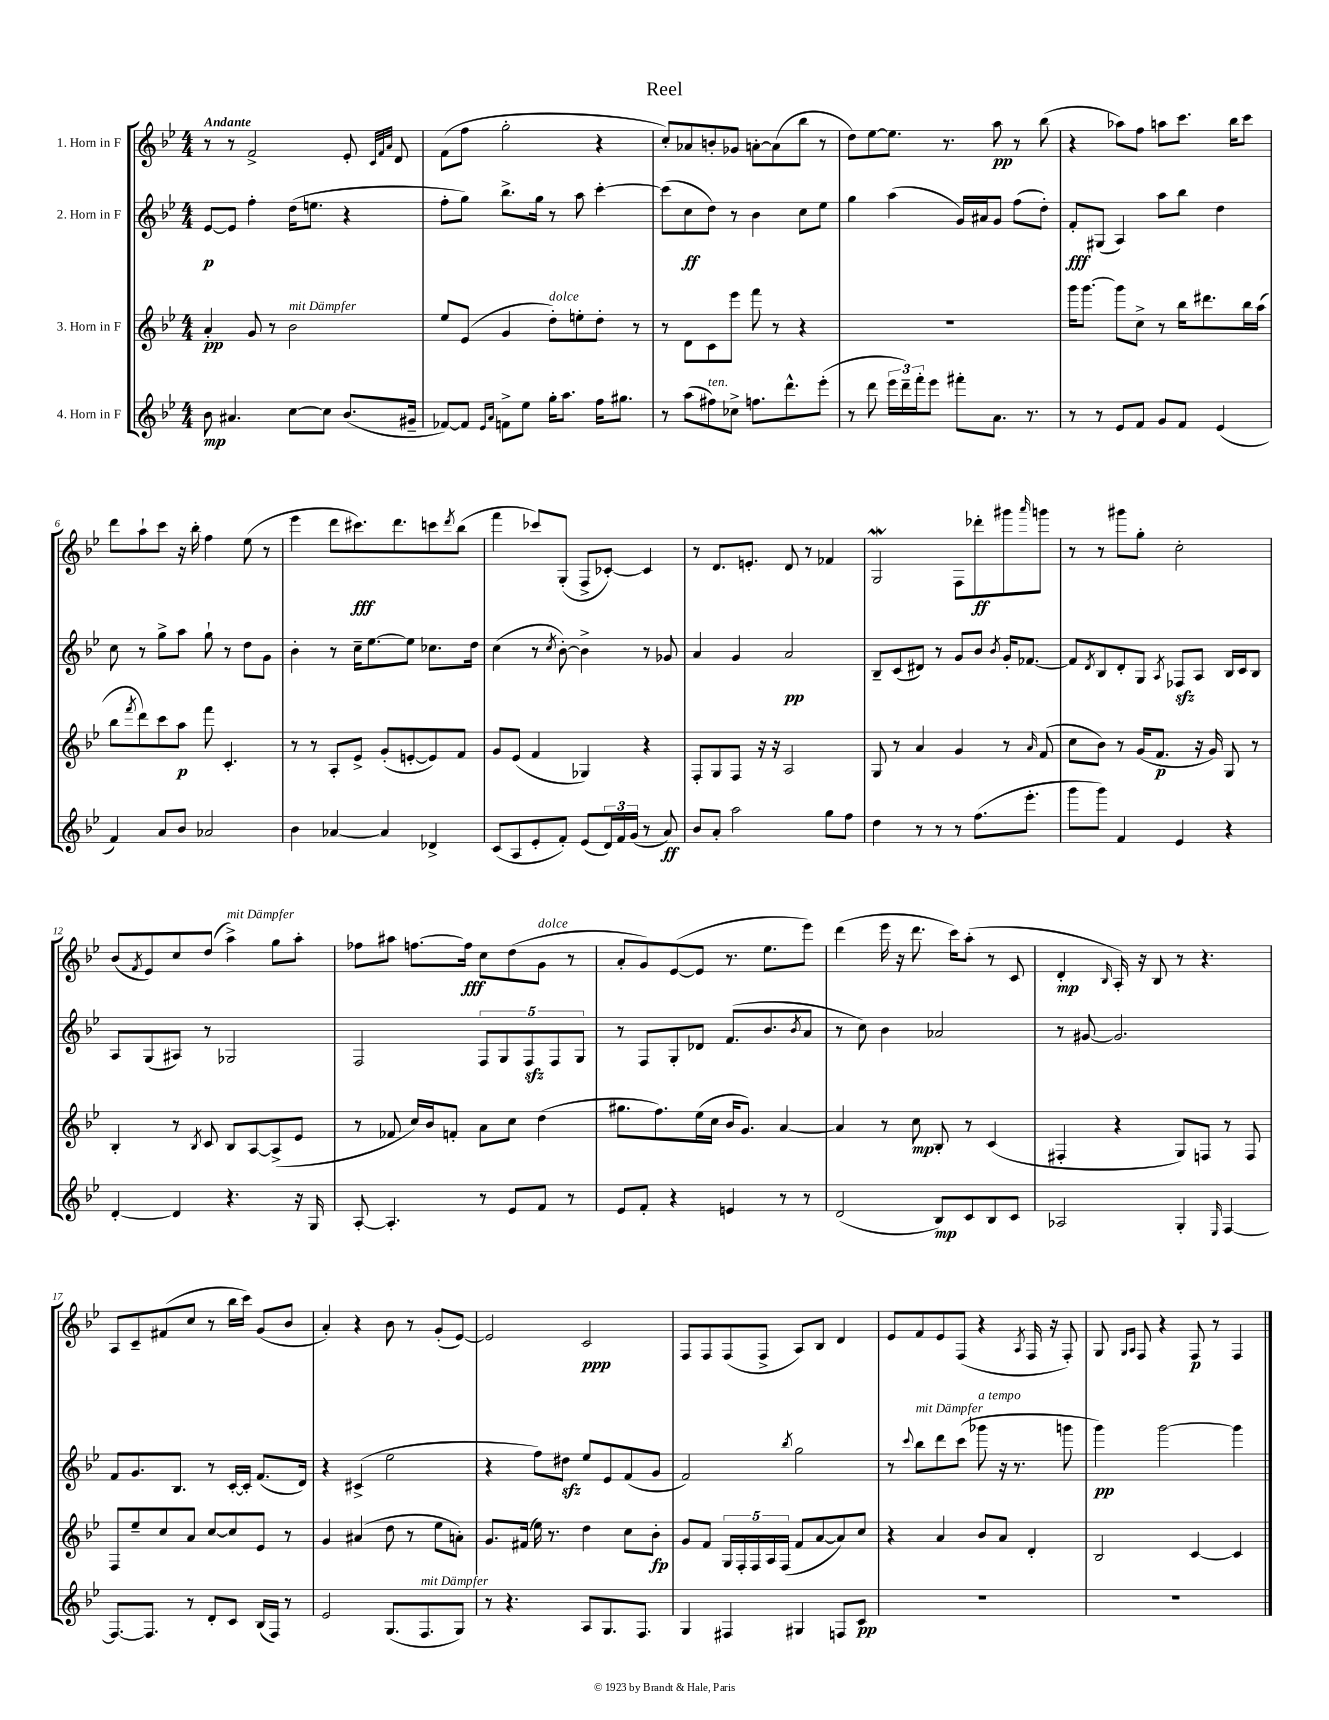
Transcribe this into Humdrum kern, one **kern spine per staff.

**kern	**kern	**kern	**kern
*staff4	*staff3	*staff2	*staff1
*clefG2	*clefG2	*clefG2	*clefG2
*k[b-e-]	*k[b-e-]	*k[b-e-]	*k[b-e-]
*M4/4	*M4/4	*M4/4	*M4/4
8b-	4a'	[8e-	8r
4.a#	.	8e-]	8r
.	8g	4ff'	2f^
.	8r	.	.
[8cc	2b-	(16dd	.
.	.	8.ee	.
8cc]	.	.	.
(8.b-	.	4r	8e-'
.	.	.	32qqc
.	.	.	32qqf
.	.	.	32qqa
.	.	.	8d
16g#~	.	.	.
=	=	=	=
[8f-)	8ee-	8ff'	(8f
8f-]	(8e-	8gg)	8ff
16qqe-	.	.	.
16qqa	.	.	.
8f^	4g	8.bb-^	2gg'
8ee-	.	.	.
.	.	16gg	.
16gg'	8dd')	8r	.
8.aa	.	.	.
.	8ee'	8aa	.
16ff	8dd'	[4ccc'	4r
8.gg#	.	.	.
.	8r	.	.
=	=	=	=
8r	8r	(8ccc]	8cc')
(8aa	8d	8cc	8a-
8ff#)	8c	8dd)	8b'
8cc-^	8eee-	8r	8g-
8.ff	8fff	4b-	[8a'
.	8r	.	(8a]
8.ddd^^	.	.	.
.	4r	8cc	8bb-
(8eee-'	.	8ee-	8r
=	=	=	=
8r	1r	4gg	8dd)
8ddd	.	.	[8ee-
24eee-	.	(4aa	8.ee-]
24ddd~)	.	.	.
24fff'	.	.	.
8eee-	.	.	.
.	.	.	8.r
8fff#'	.	16g)	.
.	.	16a#	.
8.a	.	8g	8aa
.	.	(8ff	8r
8.r	.	.	.
.	.	8dd')	(8bb-
=	=	=	=
8r	16ggg	8f'	4r
.	[8.ggg	.	.
8r	.	(8G#	.
8e-	8ggg]	4A)	8aa-)
8f	8cc^	.	8ff
8g	8r	8aa	8aa
8f	16bb-	8bb-	8.ccc
.	8.ddd#	.	.
(4e-	.	4dd	.
.	.	.	16bb-
.	16bb-	.	8ccc
.	(16aa	.	.
=	=	=	=
4f)	8bb-	8cc	8ddd
.	8qfff	.	.
.	8ddd)	8r	8aa`
8a	8ccc	8gg^	8ccc
8b-	8aa	8aa	16r
.	.	.	16bb-'
2a-	8fff	8gg`	4ff
.	4.c'	8r	.
.	.	8dd	(8ee-
.	.	8g	8r
=	=	=	=
4b-	8r	4b-'	4eee-
.	8r	.	.
[4a-	8A'	8r	8ddd
.	8e-^	16cc~	8.ccc#)
.	.	[8.ee-	.
4a-]	(8g'	.	.
.	.	.	8.ddd
.	[8e'	8ee-]	.
4d-^	8e])	8.cc-	8ccc
.	.	.	8qddd
.	8f	.	(8bb-
.	.	16dd	.
=	=	=	=
(8c	8g	(4cc	4fff
8A	(8e-	.	.
8e-'	4f	8r	8ccc-)
.	.	8qcc	.
8f')	.	[8b-')	(8G'
(8e-	4G-)	4b-^]	8F^
24d)	.	.	[8c-')
24f	.	.	.
(24g	.	.	.
8r	4r	8r	4c-]
8a)	.	8g-	.
=	=	=	=
8b-	8F'	4a	8r
8a'	8G	.	8.d
2aa	8F	4g	.
.	.	.	8.e'
.	16r	.	.
.	16r	.	.
.	2A	2a	8d
.	.	.	8r
8gg	.	.	4f-
8ff	.	.	.
=	=	=	=
4dd	8G	8B-~	2G
.	8r	(8c	.
8r	4a	8d#)	.
8r	.	8r	.
8r	4g	8g	8F
(8.ff	.	8b-	8ddd-'
.	.	8qb-	.
.	8r	16g'	8ggg#
8.eee-'	.	[8.f-	.
.	16qqa	.	16qqaaa
.	(8f	.	8ggg
=	=	=	=
8ggg	8cc	8f-]	8r
.	.	8qd	.
8ggg)	8b-)	8B-	8r
4f	8r	8d'	8ggg#
.	(16g	8G	8gg'
.	8.f	.	.
.	.	8qA	.
4e-	.	8F-	2cc'
.	16r	8A	.
.	16g)	.	.
4r	8G	16B-	.
.	.	16c	.
.	8r	8B-	.
=	=	=	=
[4d'	4B-'	8A	(8b-
.	.	.	8qf
.	.	(8G	8e-)
4d]	8r	8A#)	8cc
.	8qB-	.	.
.	8c	8r	(8dd
4.r	8B-	2G-	4aa^)
.	[8A	.	.
.	(8A^]	.	8gg
16r	8e-	.	8aa'
16G	.	.	.
=	=	=	=
[8A'	8r	2F	8ff-
4.A']	8f-	.	8aa#
.	16cc)	.	[8.ff
.	16b-	.	.
.	8f'	.	.
.	.	.	16ff]
8r	8a	10F	8cc
.	.	10G	.
8e-	8cc	.	(8dd
.	.	10F	.
8f	(4dd	.	8g
.	.	10F	.
8r	.	.	8r
.	.	10G	.
=	=	=	=
8e-	8.gg#	8r	8a'
8f'	.	8F	8g)
.	8.ff)	.	.
4r	.	8G'	([8e-
.	(16ee-	8d-	8e-]
.	16cc	.	.
4e	16b-	(8.f	8.r
.	8.g)	.	.
.	.	8.b-	8.ee-
8r	[4a	.	.
.	.	8qb-	.
8r	.	8a	8eee-)
=	=	=	=
(2d	4a]	8r	(4ddd
.	.	8cc)	.
.	8r	4b-	16eee-
.	.	.	16r
.	8cc	.	8.ddd
8B-)	8B-'	2a-	.
.	.	.	16ccc)
8c	8r	.	(8aa'
8B-	(4c	.	8r
8c	.	.	8c
=	=	=	=
2A-	4F#'	8r	4d'
.	.	[8g#	.
.	.	.	16qqB-
.	4r	2.g#]	16A')
.	.	.	16r
.	.	.	8B-
4G'	8G)	.	8r
.	8F	.	4.r
16qqE-	.	.	.
[4F	8r	.	.
.	8F	.	.
=	=	=	=
8.F_	8F	8f	8A
.	8ee-~	8.g	8c~
8.F]	.	.	.
.	8cc	.	(8f#
.	.	8.B-	.
8r	8a	.	8cc
8d'	[8cc	8r	8r
8c	8cc]	[16c'	16bb-
.	.	16c']	16ccc)
(16B-	8e-	(8.f	(8g
16F)	.	.	.
8r	8r	.	8b-
.	.	16d)	.
=	=	=	=
2e-	4g	4r	4a')
.	(4a#	(4c#^	4r
(8.G	8dd	2ee-	8b-
.	8r	.	8r
8.F	.	.	.
.	8ee-	.	(8g'
8G)	8a')	.	[8e-)
=	=	=	=
8r	8.g	4r	2e-]
4.r	.	.	.
.	(16f#	.	.
.	16ee-)	8ff)	.
.	8.r	.	.
.	.	8dd#	.
8A	4dd	8ee-	2c
8.G	.	8e-	.
.	8cc	(8f	.
8.F	.	.	.
.	8b-'	8g	.
=	=	=	=
4G	8g	2f)	8F
.	8f	.	8F
4F#	20G	.	(8F
.	20F'	.	.
.	20F	.	.
.	.	.	8F^
.	20A	.	.
.	(20F	.	.
.	.	8qbb-	.
4G#	8f	2gg	8A)
.	[8a	.	8B-
8F	8a])	.	4d
8c	8cc	.	.
=	=	=	=
1r	4r	8r	8e-
.	.	8qqccc	.
.	.	8bb-	8f
.	4a	8ddd	8e-
.	.	(8ccc	(8F
.	8b-	8ggg-	4r
.	8a	16r	.
.	.	8.r	.
.	.	.	8qA
.	4d'	.	16F
.	.	.	16r
.	.	8ggg	8F')
=	=	=	=
1r	2B-	4ggg)	8G
.	.	.	16qqG
.	.	.	16qqA
.	.	.	8F
.	.	[2ggg	4r
.	[4c	.	8F
.	.	.	8r
.	4c]	4ggg]	4F
==	==	==	==
*-	*-	*-	*-
